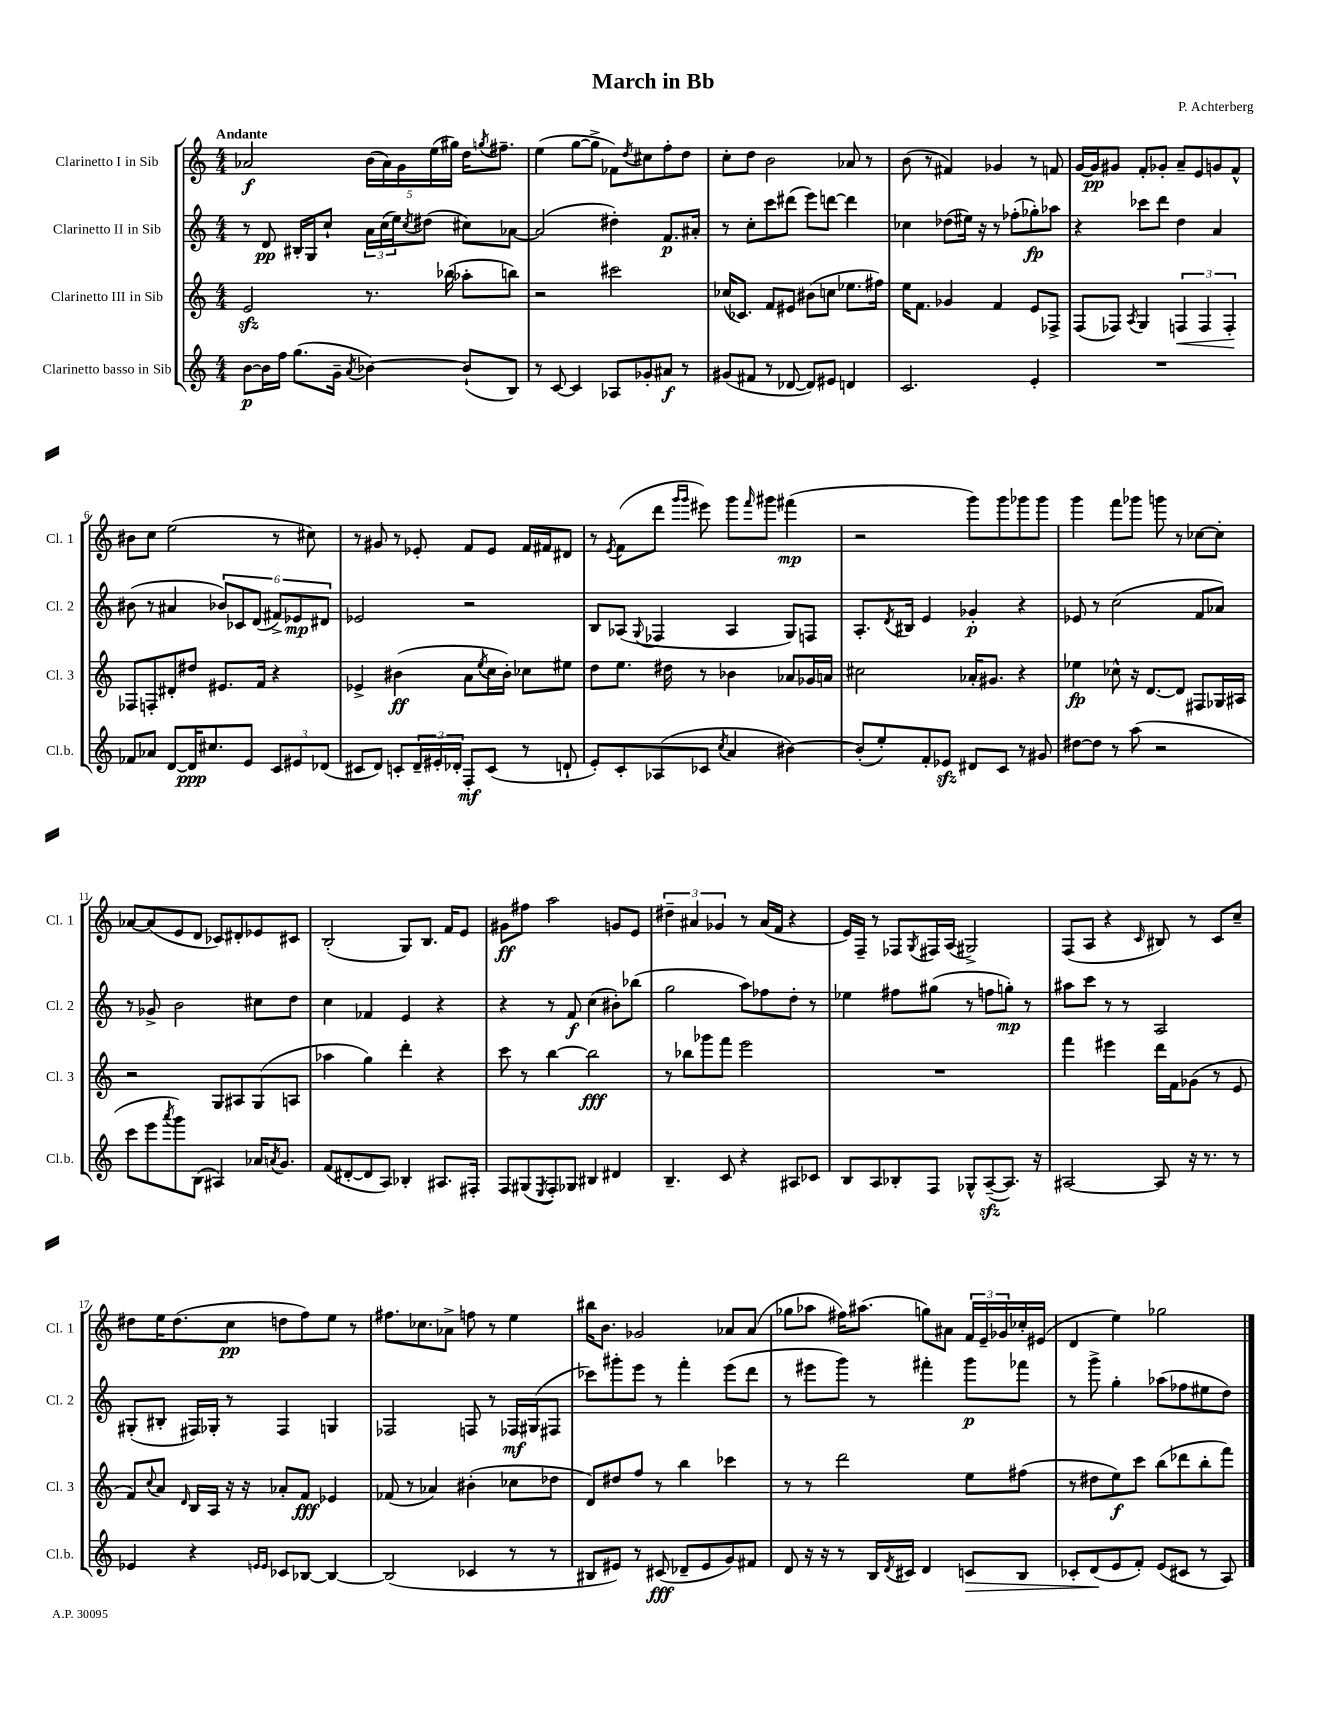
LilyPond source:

\header { title = "March in Bb" composer = "P. Achterberg" }
<<
\new StaffGroup <<
\new Staff = "s0" \with { instrumentName = "Clarinetto I in Sib" shortInstrumentName = "Cl. 1" } {
    \clef treble \key c \major \numericTimeSignature \time 4/4 \tempo "Andante"
    aes'2\f \tuplet 5/4 { b'16( aes'16) g'16 e''16( gis''16) } d''16 \acciaccatura { g''8 } fis''8.-- |
    e''4( g''8~ g''8-> fes'8) \acciaccatura { d''8 } cis''8 f''8-. d''8 |
    c''8-. d''8 b'2 aes'8 r8 |
    b'8( r8 fis'4) ges'4 r8 f'8 |
    g'16~ g'16\pp gis'8 f'8-. ges'8-. a'8-- e'8 g'8 f'8-^ |
    bis'8 c''8 e''2( r8 cis''8) |
    r8 gis'8 r8 ees'8-. f'8 ees'8 f'16 fis'16 dis'8 |
    r8 \acciaccatura { e'8 } f'8( d'''8 \grace { g'''16 g'''16 } eis'''8) g'''8 \grace { f'''16 } gis'''8 fis'''4\mp( |
    r2 g'''8) g'''8 ges'''8 ges'''8 |
    g'''4 f'''8 ges'''8 g'''8 r8 ces''8~ ces''8-. |
    aes'8~ aes'8( e'8 d'8 ces'8) dis'8-. ees'8 cis'8 |
    b2-.( g8) b8. f'16 e'8 |
    gis'8\ff fis''8 a''2 g'8 e'8 |
    \tuplet 3/2 { dis''4-- ais'4 ges'4 } r8 ais'16( f'16 r4 |
    e'16) f16-- r8 fes8 \acciaccatura { g8 } fis16 a16( gis2->) |
    f8( a8 r4 \grace { c'16 } bis8) r8 c'8 c''8-- |
    dis''8 e''16 dis''8.( c''8\pp d''8 f''8) e''8 r8 |
    fis''8. ces''8. aes'8-> f''8 r8 e''4 |
    bis''16 b'8. ges'2 aes'8 aes'8( |
    ges''8 aes''8 fis''16) ais''8.( g''8) ais'8 \tuplet 3/2 { f'16 e'16-- ges'16 } ces''16-. eis'16( |
    d'4 e''4) ges''2 \bar "|." |
}
\new Staff = "s1" \with { instrumentName = "Clarinetto II in Sib" shortInstrumentName = "Cl. 2" } {
    \clef treble \key c \major \numericTimeSignature \time 4/4
    r8 d'8\pp bis16-. g16 c''8-! \tuplet 3/2 { a'16 c''16( e''16) } \acciaccatura { c''8 } dis''8( cis''8) aes'8~ |
    aes'2( dis''4-.) f'8.\p ais'16-. |
    r8 c''8-. c'''8 dis'''8( e'''8) d'''8~ d'''4 |
    ces''4 des''8( eis''16) r16 r8 fes''8-.( ges''8-.\fp) aes''8 |
    r4 ces'''8 d'''8 d''4 a'4 |
    bis'8( r8 ais'4 \tuplet 6/4 { bes'8) ces'8 d'8( fis'8->) ees'8\mp dis'8 } |
    ees'2 r2 |
    b8 aes8( \appoggiatura { g8 } fes4 aes4 g8) f8 |
    a8.-. \acciaccatura { d'8 } bis16 e'4 ges'4-.\p r4 |
    ees'8 r8 c''2( f'8 aes'8) |
    r8 ges'8-> b'2 cis''8 d''8 |
    c''4 fes'4 e'4 r4 |
    r4 r8 f'8\f c''4( bis'8-.) bes''8( |
    g''2 a''8) fes''8 d''8-. r8 |
    ees''4 fis''8 gis''8( r8 f''8 g''8-.\mp) r8 |
    ais''8 c'''8 r8 r8 a2 |
    gis8-.( bis8-. fis16) ges16-. r8 fis4 g4 |
    fes2 f8 r8 fes16\mf gis16( fis8 |
    ces'''8) gis'''8-. e'''8 r8 f'''4-. e'''8( d'''8 |
    r8 eis'''8 g'''8) r8 fis'''4-. g'''8\p fes'''8 |
    r8 g'''8-> g''4-. aes''8( fes''8 eis''8 d''8) \bar "|." |
}
\new Staff = "s2" \with { instrumentName = "Clarinetto III in Sib" shortInstrumentName = "Cl. 3" } {
    \clef treble \key c \major \numericTimeSignature \time 4/4
    e'2\sfz r8. bes''16( aes''8-. b''8) |
    r2 cis'''2 |
    ces''16( ces'8.) f'8 eis'8 bis'8( c''8 ees''8. fis''16) |
    e''16 f'8. ges'4 f'4 e'8 fes8-> |
    f8( fes8) \acciaccatura { a8 } g4 \tuplet 3/2 { f4\< f4 f4-.\! } |
    fes8 f8-. dis'8-. dis''8 eis'8. f'16 r4 |
    ees'4-> bis'4\ff( a'8 \acciaccatura { e''8 } c''16 bis'16-.) ces''8 eis''8 |
    d''8 e''8. dis''16 r8 bes'4 aes'8 ges'16 a'16 |
    cis''2 aes'16-. gis'8. r4 |
    ees''4\fp ces''8-^ r16 d'8.~ d'8 fis8 ges16 ais16 |
    r2 g8 ais8 g8( a8 |
    aes''4 g''4) d'''4-. r4 |
    c'''8 r8 b''4~ b''2\fff |
    r8 bes''8 ges'''8 f'''8 e'''2 |
    R1 |
    f'''4 eis'''4 d'''16 f'16 ges'8( r8 e'8 |
    f'8) \appoggiatura { c''8 } a'8 \grace { d'16 } b16 a16 r16 r16 aes'8-. f'8\fff ees'4 |
    fes'8( r8 aes'4) bis'4-.( ces''8 des''8 |
    d'8) dis''8 f''8 r8 b''4 ces'''4 |
    r8 r8 d'''2 e''8 fis''8( |
    r8 dis''8 e''8\f) c'''8 b''8( des'''8 b''8-. f'''8) \bar "|." |
}
\new Staff = "s3" \with { instrumentName = "Clarinetto basso in Sib" shortInstrumentName = "Cl.b." } {
    \clef treble \key c \major \numericTimeSignature \time 4/4
    b'8~\p b'16 f''16 g''8.( g'16-- \acciaccatura { a'8 } bes'4~) bes'8-!( b8) |
    r8 c'8~ c'4 aes8 ges'8-. ais'8\f r8 |
    gis'8( fis'8 r8 des'8~ des'8) eis'8 d'4 |
    c'2. e'4-. |
    R1 |
    fes'8 aes'8 d'8~ d'16\ppp cis''8. e'8 \tuplet 3/2 { c'8 eis'8 des'8( } |
    cis'8 d'8) c'8-. \tuplet 3/2 { d'16-- eis'16-. des'16-. } f8-.\mf c'8( r8 d'8-! |
    e'8-.) c'8-. aes8( ces'8 \acciaccatura { c''8 } a'4 bis'4~) |
    bis'8-.( e''8-.) f'8-. ees'8\sfz dis'8 c'8 r8 gis'8 |
    dis''8~ dis''8 r8 a''8( r2 |
    c'''8 e'''8 \acciaccatura { a'''8 } g'''8) b8( ais4) aes'16 \acciaccatura { a'8 } g'8. |
    f'8( dis'8~-. dis'8 a8) bes4-. ais8. fis16-. |
    f8 gis8( \acciaccatura { e8 } f8-.) ges8 bis4 dis'4 |
    b4.-- c'8 r4 ais8 ces'8 |
    b8 a8 bes8-. f8 ges8-^ a8~--\sfz( a8.) r16 |
    ais2~ ais8 r16 r8. r8 |
    ees'4 r4 \grace { e'16 e'16 } ces'8 bes8~ bes4~ |
    bes2( ces'4 r8 r8 |
    bis8 eis'8) r8 cis'8\fff( des'8-- eis'8 g'8) fis'8 |
    d'8 r16 r16 r8 b16 \acciaccatura { d'8 } cis'16 d'4 c'8\> b8 |
    ces'8-. d'8\!( e'8 f'8-.) e'8( cis'8 r8 a8) \bar "|." |
}
>>
>>
